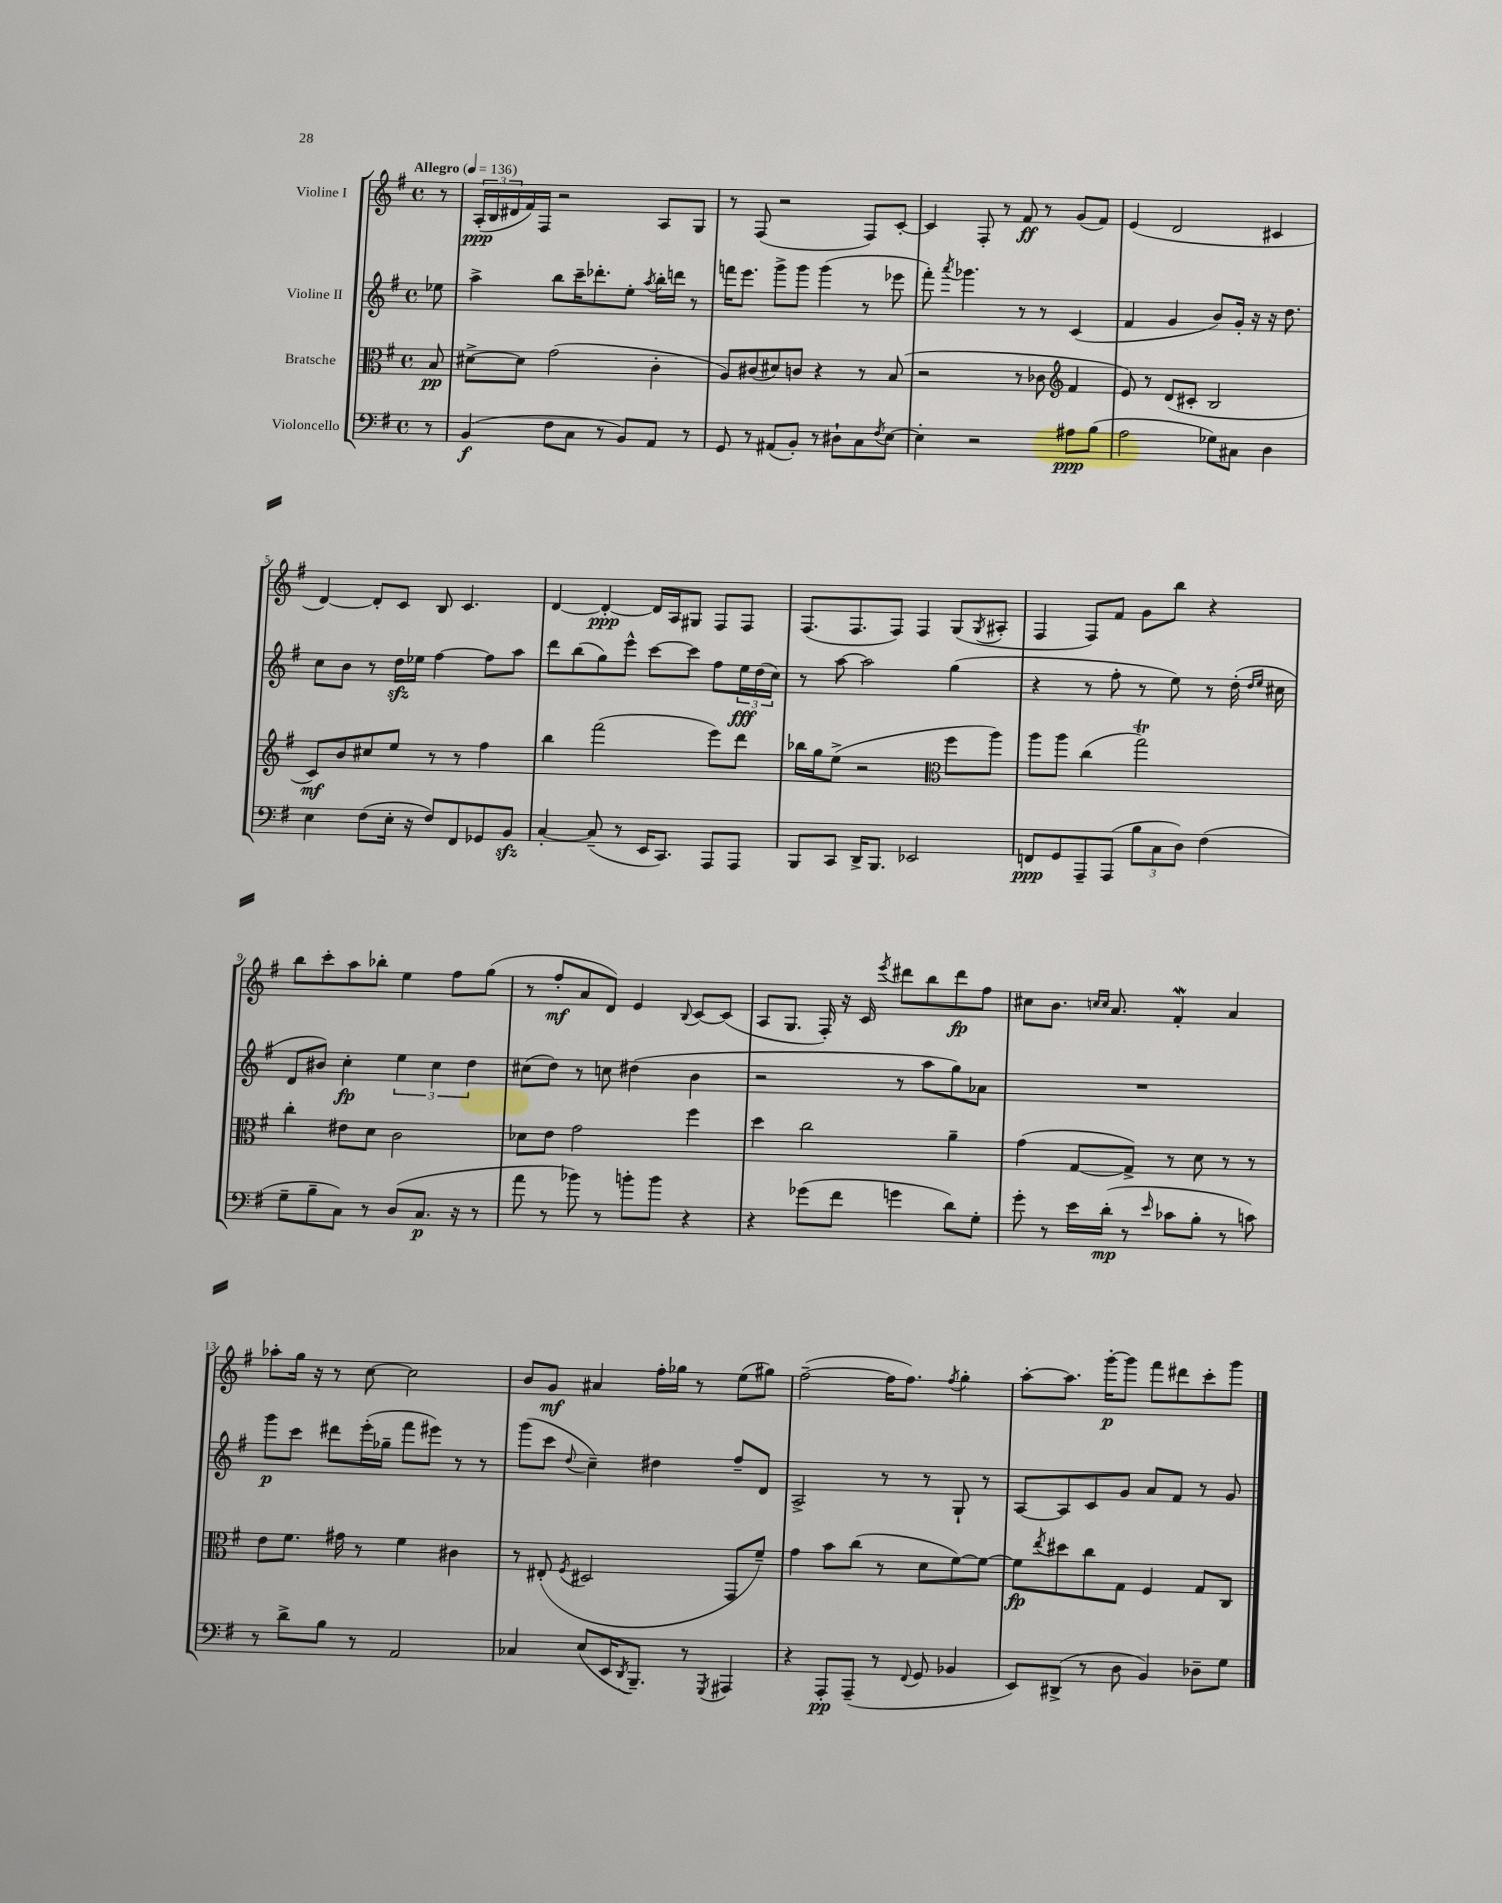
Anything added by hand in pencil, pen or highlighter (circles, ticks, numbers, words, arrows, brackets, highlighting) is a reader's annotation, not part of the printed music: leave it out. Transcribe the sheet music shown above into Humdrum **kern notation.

**kern	**kern	**kern	**kern
*staff4	*staff3	*staff2	*staff1
*clefF4	*clefC3	*clefG2	*clefG2
*k[f#]	*k[f#]	*k[f#]	*k[f#]
*M4/4	*M4/4	*M4/4	*M4/4
*met(c)	*met(c)	*met(c)	*met(c)
*MM136	*MM136	*MM136	*MM136
8r	8B/	8ee-\	8r
=	=	=	=
(4BB/	[8d#^\L	4aa^\	(24A'/LL
.	.	.	24B/
.	.	.	24d#/
.	8d#\]J	.	16f#/)
.	.	.	16F#/JJ
8F#\L	(2g\	8bb\L	2r
8C\J	.	16ccc~\K	.
.	.	8.ddd-'\	.
8r	.	.	.
8BB/L)	.	8ee'\J	.
.	.	8qaa/	.
8AA/J	4c'\	16bb'\LL	8A/L
.	.	16ddd\JJ	.
8r	.	8r	8G/J
=	=	=	=
8GG/	8A/L)	16fff\LK	8r
.	.	8.eee\J	.
8r	(8c#/	.	(8F#/
(8AA#/L	8d#/)	8ggg^\L	2r
8BB'/J)	8c/J	8ggg\J	.
8r	4r	(4ggg\	.
8D#`\L	.	.	.
8C\	8r	8r	8F#/L)
8qF#/	.	.	.
[8E\J	(8B/	8eee-\	[8c'/J
=	=	=	=
4E'\]	2r	8fff#'\)	4c/]
.	.	8qaaa/	.
.	.	4.ggg-\	.
2r	.	.	8F#'/
.	.	.	8r
.	8r	8r	8f#/
.	8c-\	8r	8r
*	*clefG2	*	*
8A#\L	4f#/	(4c/	(8g/L
(8B\J	.	.	8f#/J)
=	=	=	=
2A\	8e/)	4f#/	(4e/
.	8r	.	.
.	(8d/L	4g/	2d/
.	8c#'/J	.	.
8G-\L)	2B/	8b/L)	.
8C#\J	.	16g'/Jk	.
.	.	16r	.
4D\	.	16r	4c#/
.	.	8.dd\	.
=	=	=	=
4E\	8c/L)	8cc\L	[4d/)
.	8b/	8b\J	.
(8F#\L	8cc#/	8r	8d'/]L
16E'\Jk	8ee/J	16dd\LL	8c/J
16r	.	16ee-\JJ	.
8F#/L)	8r	[4ff#\	8B/
8FF#/	8r	.	4.c/
8GG-/	4ff#\	8ff#\]L	.
8BB/J	.	8aa\J	.
=	=	=	=
[4C'/	4bb\	8ddd\L	[4d/
.	.	(8bb\	.
(8C~/]	(2fff#\	8gg\)	4d'/_
8r	.	8eee^^\J	.
16EE/LK	.	[8ccc\L	16d/]LL
8.CC/J)	.	.	16A/J
.	.	8ccc\]J	8G#/J
8AAA/L	8eee\L)	8ff#\L	8F#/L
8AAA/J	8ddd\J	24ee\L	8F#/J
.	.	(24dd\	.
.	.	24cc\JJ)	.
=	=	=	=
8BBB/L	16bb-\LL	8r	(8.F#/L
.	16gg\J	.	.
8CC/J	(8ee^\J	[8aa\	.
.	.	.	8.F#/
16DD^/LK	2r	2aa\]	.
8.BBB/J	.	.	.
.	.	.	8F#/J)
2EE-/	.	.	4F#/
*	*clefC3	*	*
.	8ff#\L	(4gg\	(8G/L
.	.	.	8qG/
.	8aa\J)	.	8A#'/J
=	=	=	=
8FF/L	8aa\L	4r	4F#/
8GG/	8aa\J	.	.
8AAA~/	(4cc\	8r	8F#/L)
(8AAA/J	.	8ff#'\	8f#/J
12B\L	2gg\)	8r	8g\L
12C\	.	.	.
.	.	8ee\)	8bb\J
12D\J)	.	.	.
(4F#\	.	8r	4r
.	.	(16dd'\	.
.	.	16qqdd/LL	.
.	.	16qqee/JJ	.
.	.	16cc#\	.
=	=	=	=
8G~\L	4cc'\	8d/L	8bb\L
8B~\	.	8b#/J)	8ccc'\
8C\J)	8e#\L	4cc'\	8aa\
8r	8d\J	.	8bb-'\J
(8D/L	2c\	6ee\	4ee\
8.C/J	.	.	.
.	.	6cc\	.
.	.	.	8ff#\L
16r	.	.	.
.	.	6dd\	.
8r	.	.	(8gg\J
=	=	=	=
8a\	8d-\L	(8cc#\L	8r
8r	8e\J	8dd\J)	8ff#'/L
8b-\)	2g\	8r	8a/
8r	.	8cc\	8d/J)
8b'\L	.	(4dd#\	4e/
8b\J	.	.	.
.	.	.	8qqB/
4r	4ff#\	4b\	[8c/L
.	.	.	(8c/]J
=	=	=	=
4r	4dd\	2r	8A/L
.	.	.	8.G/J
(8g-\L	2cc\	.	.
.	.	.	16F#'/)
8f#\J	.	.	16r
.	.	.	16c/
.	.	.	8qeee/
4g\	.	8r	8ddd#\L
.	.	8aa\L	8bb\
8d\L)	4a~\	8gg\)	8ddd#\
8G'\J	.	8a-\J	8ff#\J
=	=	=	=
8g'\	(4g\	1r	8cc#\L
8r	.	.	8.b\J
16e\LL	[8G/L	.	.
.	.	.	16qqcc/LL
.	.	.	16qqcc/JJ
(16d'\JJ	.	.	8.a/
8r	8G^/]J)	.	.
16qqe/	.	.	.
8c-\L	8r	.	4f#'/
8B'\J	8d\	.	.
8r	8r	.	4a/
8c\)	8r	.	.
=	=	=	=
8r	8e\L	8ggg\L	8aa-'\L
8d^\L	8.f#\J	8ccc\J	16gg\Jk
.	.	.	16r
8B\J	.	8ddd#\L	8r
.	16g#\	.	.
8r	8r	(16eee'\L	[8cc\
.	.	16gg-~\JJ	.
2AA/	4f#\	8fff#\L	2cc\]
.	.	8eee#\J)	.
.	4c#\	8r	.
.	.	8r	.
=	=	=	=
4C-/	8r	(8ggg\L	8b/L
.	(8E#'/	8ccc\J	8g/J
.	8qF#/	8qqdd/	.
(8E/L	2D#/	4cc~\)	4a#/
16EE/K	.	.	.
8qDD/	.	.	.
8.BBB~/J)	.	.	.
.	.	4dd#\	16ff#'\LL
.	.	.	16gg-\JJ
8r	.	.	8r
8qGGG/	.	.	.
4AAA#/	8GG/L	8ff#~/L	(8ee\L
.	8f#~/J)	8d/J	8gg#\J)
=	=	=	=
4r	4g\	2A^/	([2ff#~\
8AAA'/L	8b\L	.	.
(8AAA~/J	(8cc\J	.	.
8r	8r	8r	16ff#\]LK
.	.	.	8.ff#\J)
8qqFF#/	.	.	.
8GG/	8d\L	8r	.
.	.	.	8qff#/
4BB-/	[8f#\)	8G`/	4gg'\
.	8f#\_J	8r	.
=	=	=	=
8EE/L)	8f#\]L	[8A/L	[8aa'\L
.	8qee/	.	.
(8DD#^/J	8dd#\	8A/]	8.aa\]J
8r	8cc\	8c/	.
.	.	.	[16ggg'\LK
8D\	8G\J	8g/J	8ggg\]J
4BB/)	4F#/	8a/L	8fff#\L
.	.	8f#/J	8ddd#\
8D-~\L	8G/L	8r	8ccc'\
8G\J	8C/J	8g/	8ggg\J
==	==	==	==
*-	*-	*-	*-
